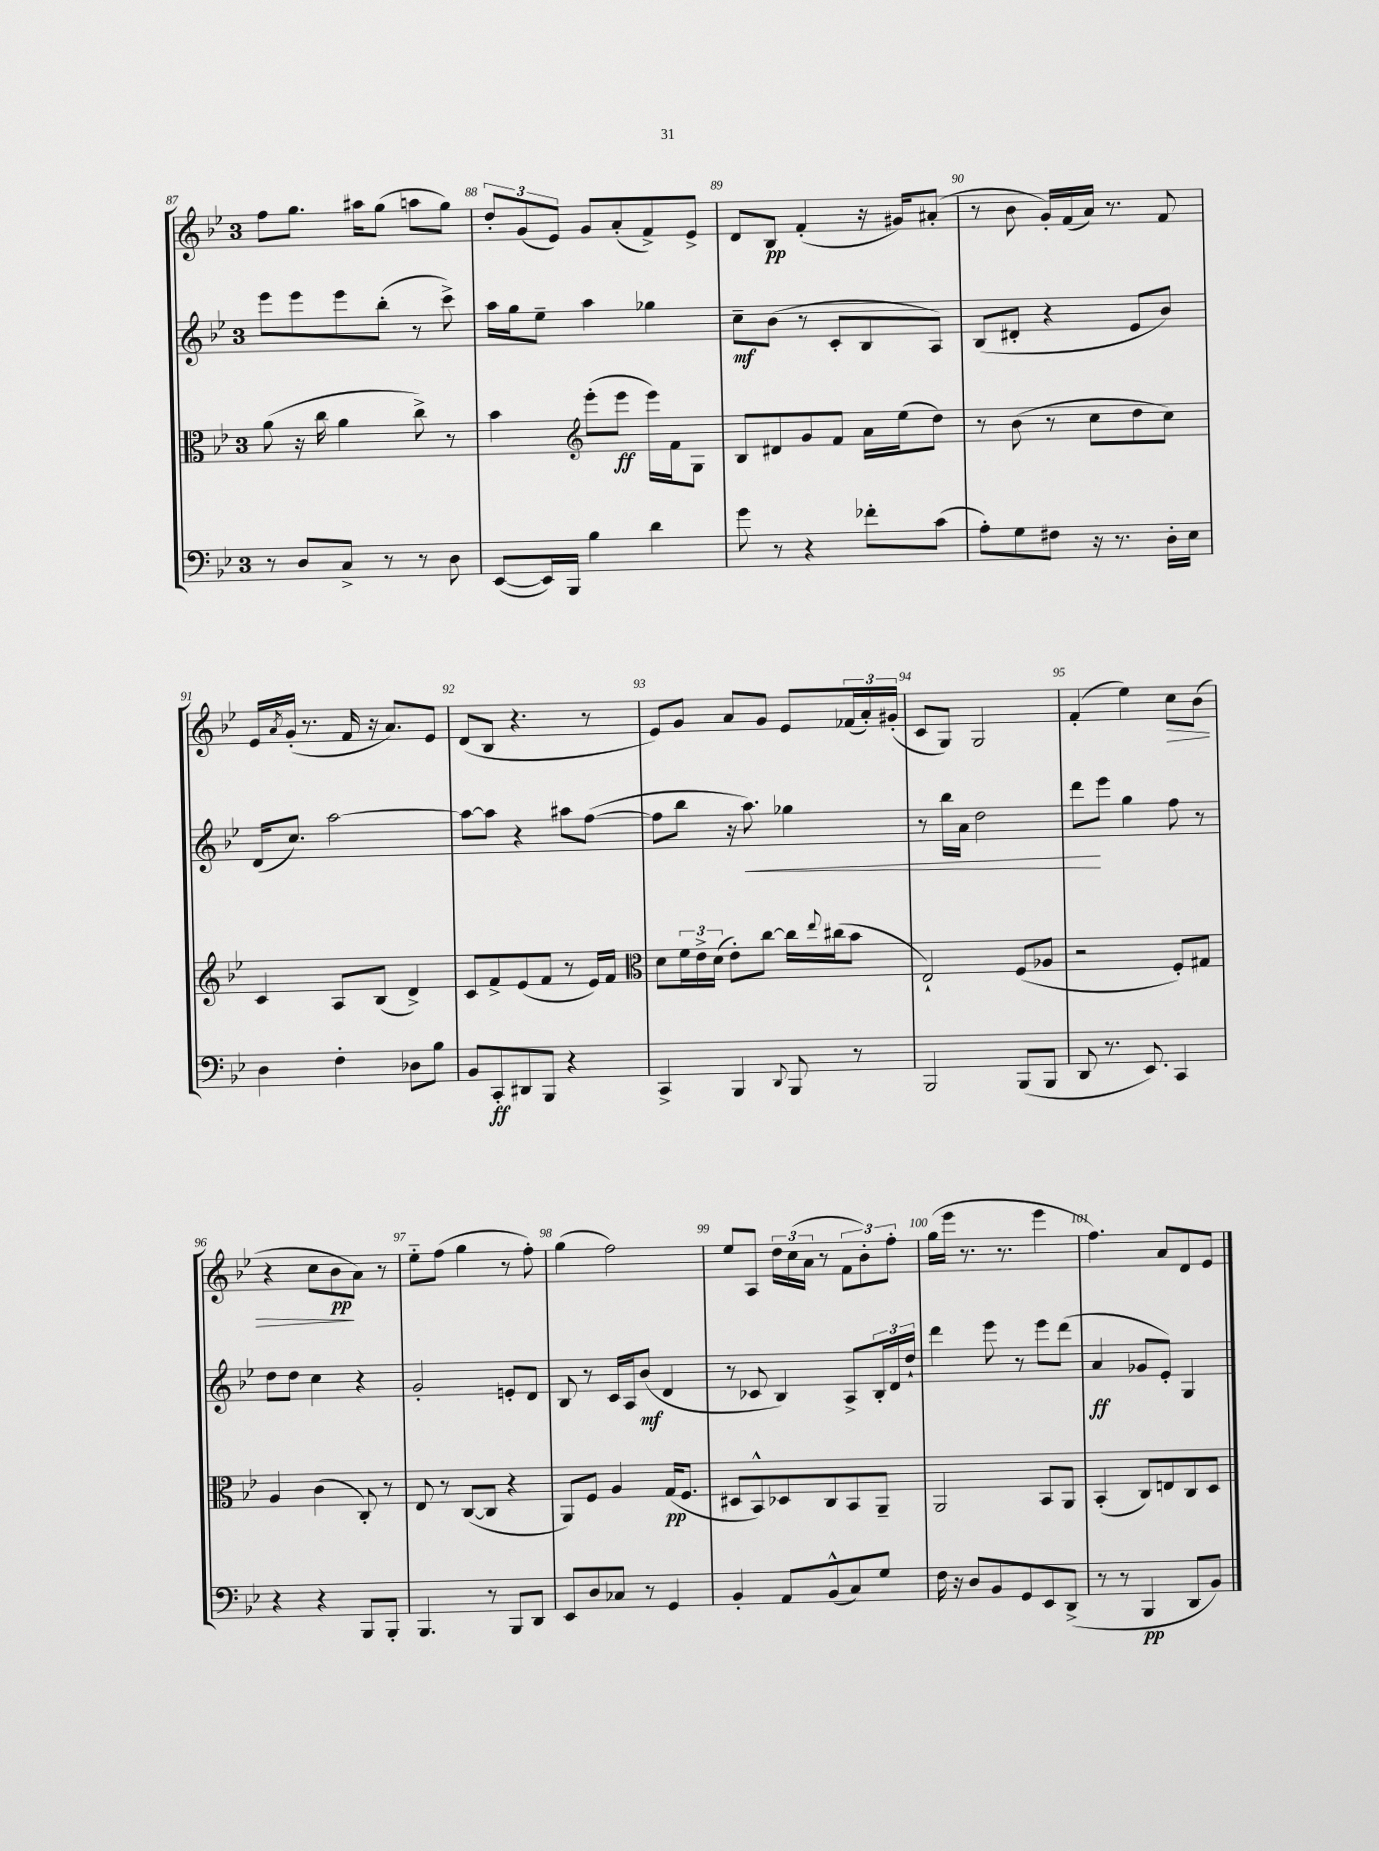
<<
\new StaffGroup <<
\new Staff = "s0" {
    \clef treble \key bes \major \once \override Staff.TimeSignature.style = #'single-digit \time 3/4
    f''8 g''8. ais''16 g''8( a''8 g''8) |
    \tuplet 3/2 { d''8-. g'8( ees'8) } g'8 a'8-.( f'8->) ees'8-> |
    d'8 bes8\pp f'4-.( r16 gis'16) ais'8-.( |
    r8 bes'8 g'16-.) f'16( a'16) r8. f'8 |
    ees'16 \acciaccatura { a'8 } g'16-.( r8. f'16 r16 a'8.) ees'8 |
    d'8( bes8 r4. r8 |
    ees'8) g'8 a'8 g'8 ees'8 \tuplet 3/2 { fes'16( a'16-.) gis'16-.( } |
    c'8 g8) g2 |
    f'4-.( ees''4) c''8\> bes'8( |
    r4 c''8 bes'8\pp\! a'8) r8 |
    ees''8-_ f''8( g''4 r8 f''8-.) |
    g''4( f''2) |
    ees''8 a8 \tuplet 3/2 { d''16 c''16( a'16 } r8 \tuplet 3/2 { f'8 bes'8-.) f''8-. } |
    g''16( ees'''16 r8. r8. ees'''4 |
    f''4.) a'8 d'8 ees'8 \bar "|." |
}
\new Staff = "s1" {
    \clef treble \key bes \major \once \override Staff.TimeSignature.style = #'single-digit \time 3/4
    ees'''8 ees'''8 ees'''8 bes''8-.( r8 c'''8->) |
    a''16 g''16 ees''8-- a''4 ges''4 |
    c''8--\mf bes'8( r8 c'8-. bes8 a8) |
    bes8( dis'8-. r4 ees'8 bes'8) |
    d'16( c''8.) a''2~ |
    a''8~ a''8 r4 ais''8 f''8~( |
    f''8 bes''8 r16 a''8.\<) ges''4 |
    r8 bes''16 a'16 d''2 |
    d'''8\! ees'''8 g''4 f''8 r8 |
    d''8 d''8 c''4 r4 |
    g'2-. e'8-. d'8 |
    bes8 r8 c'16 a16 bes'8\mf( d'4 |
    r8 ces'8 bes4) a8-> \tuplet 3/2 { bes16-. d'16 d''16-! } |
    d'''4 ees'''8 r8 ees'''8 d'''8( |
    a'4\ff ges'8 ees'8-.) g4 \bar "|." |
}
\new Staff = "s2" {
    \clef alto \key bes \major \once \override Staff.TimeSignature.style = #'single-digit \time 3/4
    a'8( r16 c''16 a'4 c''8->) r8 |
    bes'4 \clef treble ees'''8-.( ees'''8\ff ees'''16) f'16 g8 |
    bes8 dis'8 g'8 f'8 a'16 ees''16( d''8) |
    r8 bes'8( r8 c''8 d''8 c''8) |
    c'4 a8 bes8( d'4->) |
    c'8 f'8-> ees'8( f'8 r8 ees'16) f'16 |
    \clef alto d'8 \tuplet 3/2 { f'16 ees'16-> d'16( } ees'8-.) c''8~ c''16 \appoggiatura { ees''8 } cis''16( bes'8 |
    ees2-!) f8( aes8 |
    r2 f8-.) gis8 |
    a4 c'4( c8-.) r8 |
    ees8 r8 c8~( c8 r4 |
    a,8) f8 a4 g16\pp( f8. |
    dis8 bes,8-^) des8 c8 bes,8 a,8-- |
    a,2 bes,8 a,8 |
    bes,4-.( c8) e8 c8 d8 \bar "|." |
}
\new Staff = "s3" {
    \clef bass \key bes \major \once \override Staff.TimeSignature.style = #'single-digit \time 3/4
    r8 d8 c8-> r8 r8 d8 |
    ees,8~( ees,16) bes,,16 bes4 d'4 |
    g'8 r8 r4 fes'8-. c'8( |
    a8-.) g8 fis8 r16 r8. d16-. ees16 |
    d4 f4-. des8 bes8 |
    bes,8 c,8-.\ff dis,8 bes,,8 r4 |
    c,4-> bes,,4 \appoggiatura { d,8 } bes,,8 r8 |
    bes,,2 bes,,8( bes,,8 |
    d,8 r8. ees,8.) c,4 |
    r4 r4 bes,,8 bes,,8-. |
    bes,,4. r8 bes,,8 d,8 |
    ees,8 d8 ces8 r8 g,4 |
    bes,4-. a,8 bes,8-^( c8) g8 |
    f16 r16 d8 bes,8 g,8 ees,8 d,8->( |
    r8 r8 bes,,4\pp d,8 bes,8) \bar "|." |
}
>>
>>
\layout { \context { \Score currentBarNumber = #87 \override BarNumber.break-visibility = ##(#f #t #t) barNumberVisibility = #all-bar-numbers-visible } }
